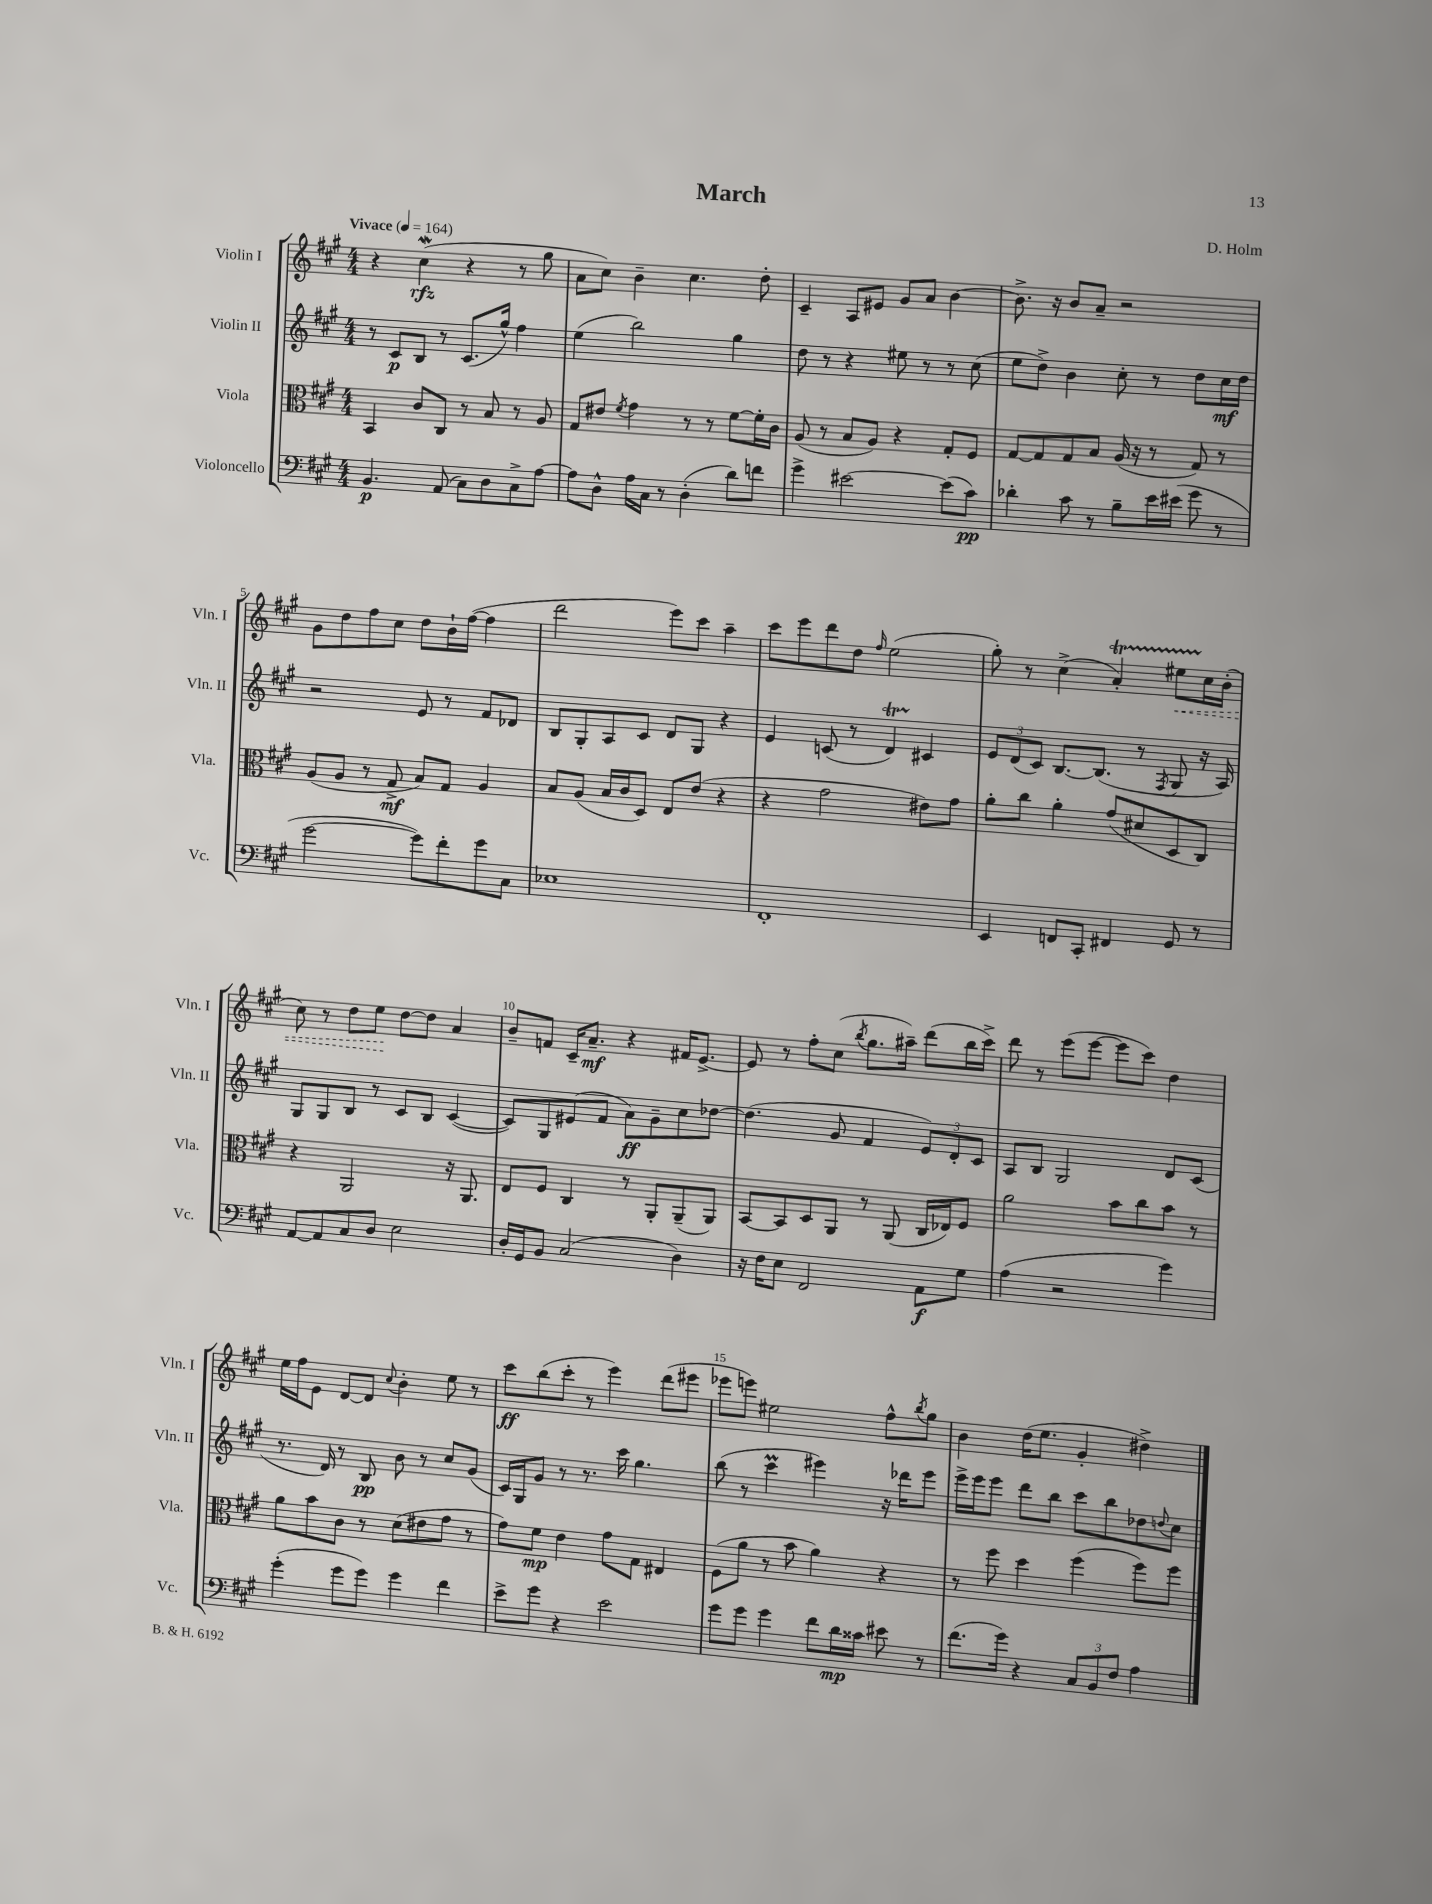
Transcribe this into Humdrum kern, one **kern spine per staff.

**kern	**kern	**kern	**kern
*staff4	*staff3	*staff2	*staff1
*clefF4	*clefC3	*clefG2	*clefG2
*k[f#c#g#]	*k[f#c#g#]	*k[f#c#g#]	*k[f#c#g#]
*M4/4	*M4/4	*M4/4	*M4/4
*MM164	*MM164	*MM164	*MM164
4.BB	4BB	8r	4r
.	.	8c#	.
.	8c#	8B	(4cc#
(8AA	8C#	8r	.
8C#)	8r	(8.c#	4r
8D	8B	.	.
.	.	16gg#^^)	.
8C#^	8r	4ff#	8r
[8A	8A	.	8gg#
=	=	=	=
8A]	8G#	(4ee	8a
8D^^	8e#	.	8cc#)
.	8qf#	.	.
16A	4g#	2bb)	4b~
16C#	.	.	.
8r	.	.	.
(4D'	8r	.	4.cc#
.	8r	.	.
8d)	[8f#	4gg#	.
8f	16f#']	.	8dd'
.	16c#	.	.
=	=	=	=
4g#^	(8A	8dd	4c#~
.	8r	8r	.
[2e#	8B	4r	8A
.	8A)	.	8e#
.	4r	8ee#	8g#
.	.	8r	8a
(8e#]	8G#'	8r	[4b
8c#)	8F#	(8cc#	.
=	=	=	=
4d-'	[8G#	8ee	8.b^]
.	8G#]	8dd^)	.
.	.	.	16r
8c#	8G#	4b	8b
8r	8B	.	8a~
8B~	(16A	8cc#'	2r
.	16r	.	.
16e	8r	8r	.
(16e#	.	.	.
8g#	8G#)	8dd	.
8r	8r	16cc#	.
.	.	16dd	.
=	=	=	=
[2g#	(8A	2r	8g#
.	8A	.	8dd
.	8r	.	8ff#
.	8G#^	.	8cc#
8g#])	8B)	8e	8dd
8f#'	8G#	8r	16b`
.	.	.	([16ff#
8g#	4A	8f#	4ff#]
8C#	.	8d-	.
=	=	=	=
1E-	8B	8B	2ddd
.	(8A	8G#'	.
.	16B	8A	.
.	16c#	.	.
.	8D)	8c#	.
.	8E	8d	8eee)
.	(8e	8G#	8ccc#
.	4r	4r	4aa~
=	=	=	=
1FF#'	4r	4e	8ccc#
.	.	.	8eee
.	2g#	(8c	8ddd
.	.	8r	8dd
.	.	.	16qqff#
.	.	4d)	(2ee
.	8e#)	4c#	.
.	8g#	.	.
=	=	=	=
4EE	8a'	12e	8gg#')
.	.	(12d	.
.	8cc#	.	8r
.	.	12c#)	.
8FF	4a'	[8.B	(4cc#^
8CC#'	.	.	.
.	.	(8.B]	.
4FF#	(8g#	.	4a')
.	8d#	8r	.
.	.	8qF#	.
8GG#	8D	8G#	8ee#
8r	8C#)	16r	16cc#
.	.	16A)	(16b'
=	=	=	=
[8AA	4r	8G#	8cc#)
8AA]	.	8G#	8r
8C#	2AA	8B	8dd
8D	.	8r	8ee
2E	.	8c#	[8dd
.	.	8B	8dd]
.	16r	([4c#	4a
.	8.AA	.	.
=	=	=	=
16D'	8E	8c#])	8b~
16GG#	.	.	.
8BB	8F#	8G#	8f
(2C#	4C#	(8e#	16c#~
.	.	.	8.a~
.	.	8f#	.
.	8r	8a)	4r
.	8AA'	8g#~	.
4D)	(8AA~	8cc#	16f#
.	.	.	[8.e^
.	8AA)	[8dd-	.
=	=	=	=
16r	[8BB	(4.dd-]	8e]
16F#	.	.	.
8E	8BB]	.	8r
2FF#	8D	.	8ff#'
.	8AA	8g#	(8cc#
.	.	.	8qbb
.	8r	4f#	8.gg#
.	(8AA	.	.
.	.	.	16aa#~)
8AA	16C#	12e)	(8ddd
.	16E-)	.	.
.	.	12d'	.
8G#	8F#	.	16bb
.	.	12c#	.
.	.	.	16ccc#^)
=	=	=	=
(4A	2a	8A	8ddd
.	.	8B	8r
2r	.	2G#	(8eee
.	.	.	[8eee
.	8b	.	8eee]
.	8cc#	.	8ccc#)
4g#)	8b	8d	4dd
.	8r	(8c#	.
=	=	=	=
(4g#'	8a	8.r	16ee
.	.	.	16ff#
.	8b	.	8e
.	.	16d)	.
8g#	8c#	8r	[8d
8g#)	8r	8B	8d]
.	.	.	8qqcc#
4g#	(8d	8b	4b'
.	8e#	8r	.
4f#	8g#	8cc#	8ee
.	8r	(8g#	8r
=	=	=	=
8e^	8g#)	16c#)	8ccc#
.	.	16G#	.
8g#	8f#	8g#	(8bb
4r	4e	8r	8ccc#'
.	.	8.r	8r
2e	8g#	.	4eee)
.	.	16ccc#	.
.	8G#	4.gg#	.
.	4E#	.	(8ddd
.	.	.	8eee#
=	=	=	=
8g#	(8F#	(8bb	8eee-
8g#	8a	8r	8eee)
4g#	8r	4ccc#	2ee#
.	8b	.	.
8f#	4a)	4eee#)	.
16d	.	.	.
16c##	.	.	.
8e#	4r	16r	8ff#^^
.	.	16ddd-	.
.	.	.	8qbb
8r	.	8eee#	8gg#
=	=	=	=
(8.f#	8r	16eee^	4b
.	.	16eee	.
.	8ff#	8eee	.
16g#)	.	.	.
4r	4dd	8ddd	(16dd
.	.	.	8.ee
.	.	8bb	.
12C#	(4ff#	8ccc#	4g#'
12BB	.	.	.
.	.	8bb	.
12F#	.	.	.
4A	8ff#)	8dd-	4dd#^)
.	.	8qqdd	.
.	8ff#	8cc#	.
==	==	==	==
*-	*-	*-	*-
